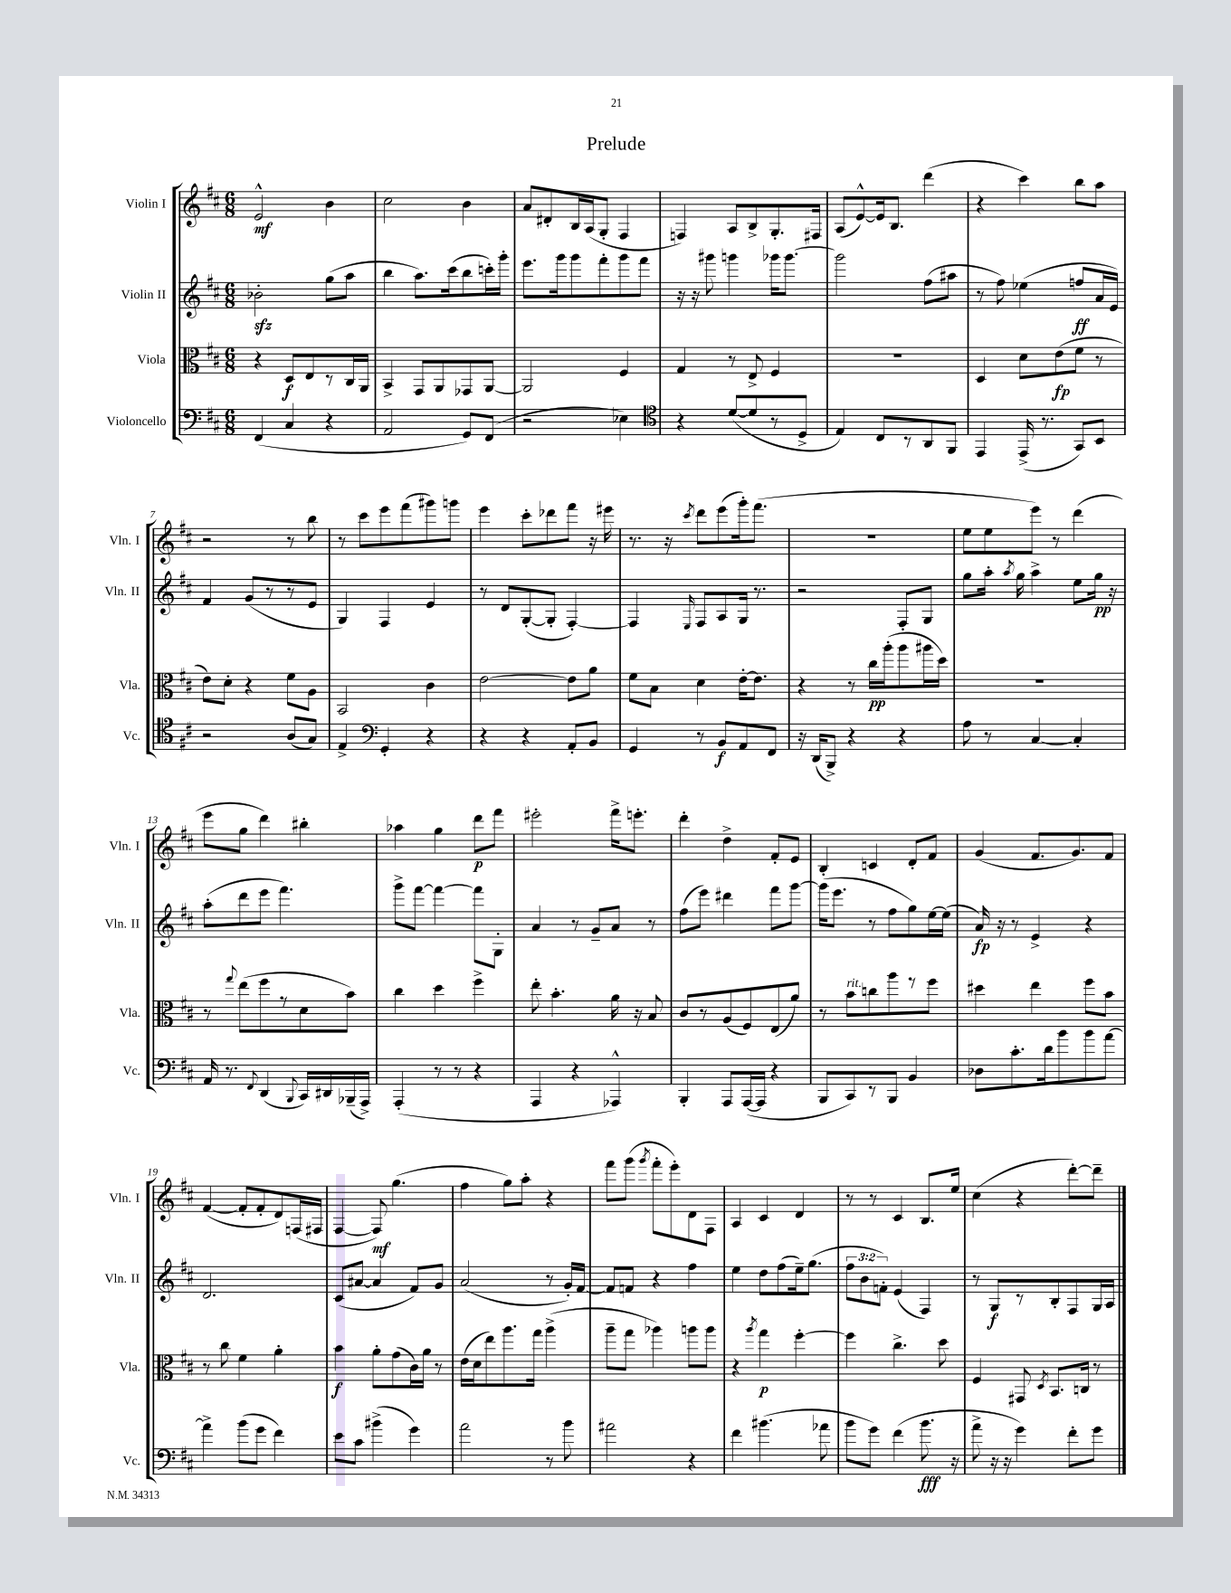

**kern	**dynam	**kern	**dynam	**kern	**dynam	**kern	**dynam
*part4	*part4	*part3	*part3	*part2	*part2	*part1	*part1
*staff4	*staff4	*staff3	*staff3	*staff2	*staff2	*staff1	*staff1
*I"Violoncello	*	*I"Viola	*	*I"Violin II	*	*I"Violin I	*
*I'Vc.	*	*I'Vla.	*	*I'Vln. II	*	*I'Vln. I	*
*clefF4	*	*clefC3	*	*clefG2	*	*clefG2	*
*k[f#c#]	*	*k[f#c#]	*	*k[f#c#]	*	*k[f#c#]	*
*M6/8	*	*M6/8	*	*M6/8	*	*M6/8	*
=1	=1	=1	=1	=1	=1	=1	=1
(4FF#/	.	4r	.	2b-Xzz'\	.	2e^^/	mf
4C#/	.	8D/L	f	.	.	.	.
.	.	8E/	.	.	.	.	.
4r	.	8r	.	(8gg\L	.	4b\	.
.	.	16C#/L	.	8aa\J	.	.	.
.	.	16AA/JJ	.	.	.	.	.
=2	=2	=2	=2	=2	=2	=2	=2
2AA/	.	4BB^/	.	4bb\	.	2cc#\	.
.	.	8GG/L	.	8.aa\L)	.	.	.
.	.	8AA/	.	.	.	.	.
.	.	.	.	(16ccc#\k	.	.	.
8GG/L)	.	8GG-X/	.	8bb\	.	4b\	.
(8FF#/J	.	[8AA/J	.	16cccn'\L)	.	.	.
.	.	.	.	16ggg'\JJ	.	.	.
=3	=3	=3	=3	=3	=3	=3	=3
2r	.	2AA/]	.	8.eee\L	.	8a/L	.
.	.	.	.	.	.	8d#X'/	.
.	.	.	.	16ggg\k	.	.	.
.	.	.	.	8ggg\	.	16B/L	.
.	.	.	.	.	.	(16A/J	.
.	.	.	.	8fff#'\	.	8G'/J	.
4E-X\)	.	4F#/	.	8ggg\	.	4F#/	.
.	.	.	.	8fff#\J	.	.	.
=4	=4	=4	=4	=4	=4	=4	=4
*clefC4	*	*	*	*	*	*	*
4r	.	4G/	.	16r	.	4Fn/)	.
.	.	.	.	16r	.	.	.
.	.	.	.	8ggg#X\	.	.	.
([8d/L	.	8r	.	4gggn\	.	8A/L	.
8d/]	.	8E^/	.	.	.	8B^/	.
8r	.	4F#/	.	16ggg-X\KL	.	8.G'/	.
.	.	.	.	[8.ggg-\J	.	.	.
8D^/J	.	.	.	.	.	.	.
.	.	.	.	.	.	16F#X/Jk	.
=5	=5	=5	=5	=5	=5	=5	=5
4E/)	.	2.r	.	2ggg-\]	.	(8A/L	.
.	.	.	.	.	.	[8e^^/)	.
8C#/L	.	.	.	.	.	16e/k]	.
.	.	.	.	.	.	8.B/J	.
8r	.	.	.	.	.	.	.
8AA/	.	.	.	(8ff#\L	.	(4ddd\	.
8FF#/J	.	.	.	8aa#X\J	.	.	.
=6	=6	=6	=6	=6	=6	=6	=6
4EE/	.	4D/	.	8r	.	4r	.
.	.	.	.	8ff#\)	.	.	.
(16EE^/	.	8d\L	.	(4ee-X\	.	4ccc#\)	.
8.r	.	.	.	.	.	.	.
.	.	(8e\	fp	.	.	.	.
8GG/L)	.	8f#\J	.	8ffn/L	ff	8bb\L	.
8BB/J	.	8r	.	16a/L	.	8aa\J	.
.	.	.	.	16e/JJ)	.	.	.
!!LO:LB:g=z
=7	=7	=7	=7	=7	=7	=7	=7
2r	.	8e\L)	.	4f#/	.	2r	.
.	.	8d'\J	.	.	.	.	.
.	.	4r	.	(8g/L	.	.	.
.	.	.	.	8r	.	.	.
(8A/L	.	8f#\L	.	8r	.	8r	.
8G/J)	.	8A\J	.	8e/J	.	8bb\	.
=8	=8	=8	=8	=8	=8	=8	=8
4E^/	.	2BB/	.	4G/)	.	8r	.
.	.	.	.	.	.	8ccc#\L	.
*clefF4	*	*	*	*	*	*	*
4GG'/	.	.	.	4F#/	.	8eee\	.
.	.	.	.	.	.	(8fff#\	.
4r	.	4c#\	.	4e/	.	8ggg#X\)	.
.	.	.	.	.	.	8gggn\J	.
=9	=9	=9	=9	=9	=9	=9	=9
4r	.	[2e\	.	8r	.	4eee\	.
.	.	.	.	8d/L	.	.	.
4r	.	.	.	([8G'/	.	8ccc#'\L	.
.	.	.	.	8G'/J]	.	8ddd-X\	.
8AA'/L	.	8e\L]	.	[4F#'/)	.	8fff#\J	.
8BB/J	.	8a\J	.	.	.	16r	.
.	.	.	.	.	.	16eee#X\	.
=10	=10	=10	=10	=10	=10	=10	=10
4GG/	.	8f#\L	.	4F#/]	.	8.r	.
.	.	8B\J	.	.	.	.	.
.	.	.	.	.	.	16r	.
.	.	.	.	16qqE/	.	8qccc#/	.
8r	.	4d\	.	8F#/L	.	8ddd\L	.
8BB/L	f	.	.	8A/	.	(8eee\	.
8AA/	.	[16e'\KL	.	16G/Jk	.	16ggg'\k)	.
.	.	8.e\J]	.	8.r	.	(8.fff#\J	.
8FF#/J	.	.	.	.	.	.	.
=11	=11	=11	=11	=11	=11	=11	=11
16r	.	4r	.	2r	.	2.r	.
(16DD/KL	.	.	.	.	.	.	.
8BBB^/J)	.	.	.	.	.	.	.
4r	.	8r	.	.	.	.	.
.	.	16cc#\LL	pp	.	.	.	.
.	.	(16aa'\J	.	.	.	.	.
4r	.	8aa\	.	8F#'/L	.	.	.
.	.	16aa#X\L	.	8G/J	.	.	.
.	.	16dd\JJ)	.	.	.	.	.
=12	=12	=12	=12	=12	=12	=12	=12
8A\	.	2.r	.	8gg\L	.	8ee\L	.
8r	.	.	.	16aa'\Jk	.	8ee\	.
.	.	.	.	8qaa/	.	.	.
.	.	.	.	16gg\	.	.	.
[4C#/	.	.	.	4aa^\	.	8eee\J)	.
.	.	.	.	.	.	8r	.
4C#'/]	.	.	.	8ee\L	.	(4ddd\	.
.	.	.	.	16gg\Jk	pp	.	.
.	.	.	.	16r	.	.	.
!!LO:LB:g=z
=13	=13	=13	=13	=13	=13	=13	=13
16AA/	.	8r	.	(8aa'\L	.	8eee\L	.
8.r	.	.	.	.	.	.	.
.	.	8qqgg/	.	.	.	.	.
.	.	(8ee\L	.	8ddd\	.	8gg\J	.
8qqFF#/	.	.	.	.	.	.	.
(4DD/	.	8ff#\	.	8eee\J	.	4ddd\)	.
.	.	8r	.	4.fff#\)	.	.	.
8qqBBB/	.	.	.	.	.	.	.
16CC#/LL)	.	8d\	.	.	.	4bb#X'\	.
16DD#X/	.	.	.	.	.	.	.
(16BBB-X~/	.	8b\J)	.	.	.	.	.
16AAA^/JJ)	.	.	.	.	.	.	.
=14	=14	=14	=14	=14	=14	=14	=14
(4AAA'/	.	4cc#\	.	8ggg^\L	.	4aa-X\	.
.	.	.	.	[8fff#\J	.	.	.
8r	.	4dd\	.	4fff#\_	.	4gg\	.
8r	.	.	.	.	.	.	.
4r	.	4ff#^\	.	8fff#\L]	.	8ddd\L	p
.	.	.	.	8G'\J	.	8fff#\J	.
=15	=15	=15	=15	=15	=15	=15	=15
4AAA/	.	8ee'\	.	4a/	.	2eee#X'\	.
.	.	4.b'\	.	.	.	.	.
4r	.	.	.	8r	.	.	.
.	.	.	.	8g~/L	.	.	.
4AAA-X^^/)	.	16a\	.	8a/J	.	16fff#^\KL	.
.	.	16r	.	.	.	8.eeen'\J	.
.	.	8B/	.	8r	.	.	.
=16	=16	=16	=16	=16	=16	=16	=16
4BBB'/	.	8c#/L	.	(8ff#\L	.	4ddd'\	.
.	.	8r	.	8eee\J)	.	.	.
8AAA/L	.	(8A/	.	4ddd#X\	.	4dd^\	.
([16AAA/L	.	8F#/)	.	.	.	.	.
16AAA/JJ]	.	.	.	.	.	.	.
4r	.	(8E/	.	8fff#\L	.	8f#'/L	.
.	.	8a/J)	.	[8ggg\J	.	8e/J	.
=17	=17	=17	=17	=17	=17	=17	=17
8BBB/L	.	8r	.	(16ggg\KL]	.	4B'/	.
.	.	.	.	8.eee\J	.	.	.
!	!	!LO:TX:a:i:t=rit.	!	!	!	!	!
8CC#/)	.	8b\L	.	.	.	.	.
8r	.	8ccn\	.	8r	.	4cn/	.
8BBB/J	.	8aa\	.	8ff#\L	.	.	.
4BB/	.	8r	.	8gg\)	.	8d'/L	.
.	.	8ff#\J	.	[16ee\L	.	8f#/J	.
.	.	.	.	(16ee\JJ]	.	.	.
=18	=18	=18	=18	=18	=18	=18	=18
8D-X\L	.	4dd#X\	.	16a/)	fp	(4g/	.
.	.	.	.	16r	.	.	.
8.c#'\	.	.	.	8r	.	.	.
.	.	4ee\	.	4e^/	.	8.f#/L	.
16d\k	.	.	.	.	.	.	.
8b\	.	.	.	.	.	.	.
.	.	.	.	.	.	8.g/)	.
8b\	.	8ff#\L	.	4r	.	.	.
[8a\J	.	8b\J	.	.	.	8f#/J	.
!!LO:LB:g=z
=19	=19	=19	=19	=19	=19	=19	=19
4a^\]	.	8r	.	2.d/	.	([4f#/	.
.	.	8cc#\	.	.	.	.	.
(8b\L	.	4f#\	.	.	.	8f#'/L]	.
8g\J	.	.	.	.	.	8f#'/	.
4f#\)	.	4a'\	.	.	.	8d/)	.
.	.	.	.	.	.	(16Fn/L	.
.	.	.	.	.	.	16F#X/JJ	.
=20	=20	=20	=20	=20	=20	=20	=20
8e\L	.	4b\	f	(8c#/L	.	[4F#/	.
8c#\J	.	.	.	[8a#X/J	.	.	.
(4b#X^\	.	8a'\L	.	4a#/]	.	8F#/])	mf
.	.	(8g\	.	.	.	(4.gg\	.
4g\)	.	16c#\L)	.	8f#/L)	.	.	.
.	.	16a\JJ	.	.	.	.	.
.	.	8r	.	8g/J	.	.	.
=21	=21	=21	=21	=21	=21	=21	=21
2a\	.	(16e\LL	.	(2a/	.	4ff#\	.
.	.	16d\J	.	.	.	.	.
.	.	8ee\)	.	.	.	.	.
.	.	8.aa\	.	.	.	8gg\L)	.
.	.	.	.	.	.	8aa'\J	.
.	.	16gg\Jk	.	.	.	.	.
8r	.	(4aa^\	.	8r	.	4r	.
8b\	.	.	.	16g'/LL)	.	.	.
.	.	.	.	[16f#/JJ	.	.	.
=22	=22	=22	=22	=22	=22	=22	=22
2a#X\	.	8aa~\L	.	8f#/L]	.	8fff#\L	.
.	.	8gg\J	.	8fn/J	.	(8ggg\J	.
.	.	.	.	.	.	8qggg/	.
.	.	4aa-X\)	.	4r	.	8fff#'\L	.
.	.	.	.	.	.	8eee'\)	.
4r	.	8aan\L	.	4ff#\	.	8d\	.
.	.	8aa\J	.	.	.	8F#\J	.
=23	=23	=23	=23	=23	=23	=23	=23
4f#\	.	4r	.	4ee\	.	4A/	.
.	.	8qaa/	.	.	.	.	.
(4.b#X\	.	4gg\	p	8dd\L	.	4c#/	.
.	.	.	.	(8ff#\	.	.	.
.	.	[4ff#'\	.	16ee~\k)	.	4d/	.
.	.	.	.	(8.gg\J	.	.	.
8a-X\	.	.	.	.	.	.	.
=24	=24	=24	=24	=24	=24	=24	=24
8b\L	.	4ff#\]	.	12ff#\L	.	8r	.
.	.	.	.	12b\	.	.	.
8g\J)	.	.	.	.	.	8r	.
.	.	.	.	12fn'\J)	.	.	.
(4f#\	.	4.cc#^\	.	(4e/	.	4c#/	.
8.b\	fff	.	.	4F#/)	.	8.B/L	.
.	.	8dd\	.	.	.	.	.
16r	.	.	.	.	.	16ee/Jk	.
=25	=25	=25	=25	=25	=25	=25	=25
8a^\	.	4F#/	.	8r	.	(4cc#\	.
16r	.	.	.	8G/L	f	.	.
16r	.	.	.	.	.	.	.
4g\)	.	8GG#X/	.	8r	.	4r	.
.	.	8qD/	.	.	.	.	.
.	.	8.BB/L	.	8B'/	.	.	.
8f#'\L	.	.	.	8F#/	.	[8ddd'\L)	.
.	.	16Cn/Jk	.	.	.	.	.
8g\J	.	8r	.	16G/L	.	8ddd~\J]	.
.	.	.	.	16A/JJ	.	.	.
==	==	==	==	==	==	==	==
*-	*-	*-	*-	*-	*-	*-	*-
